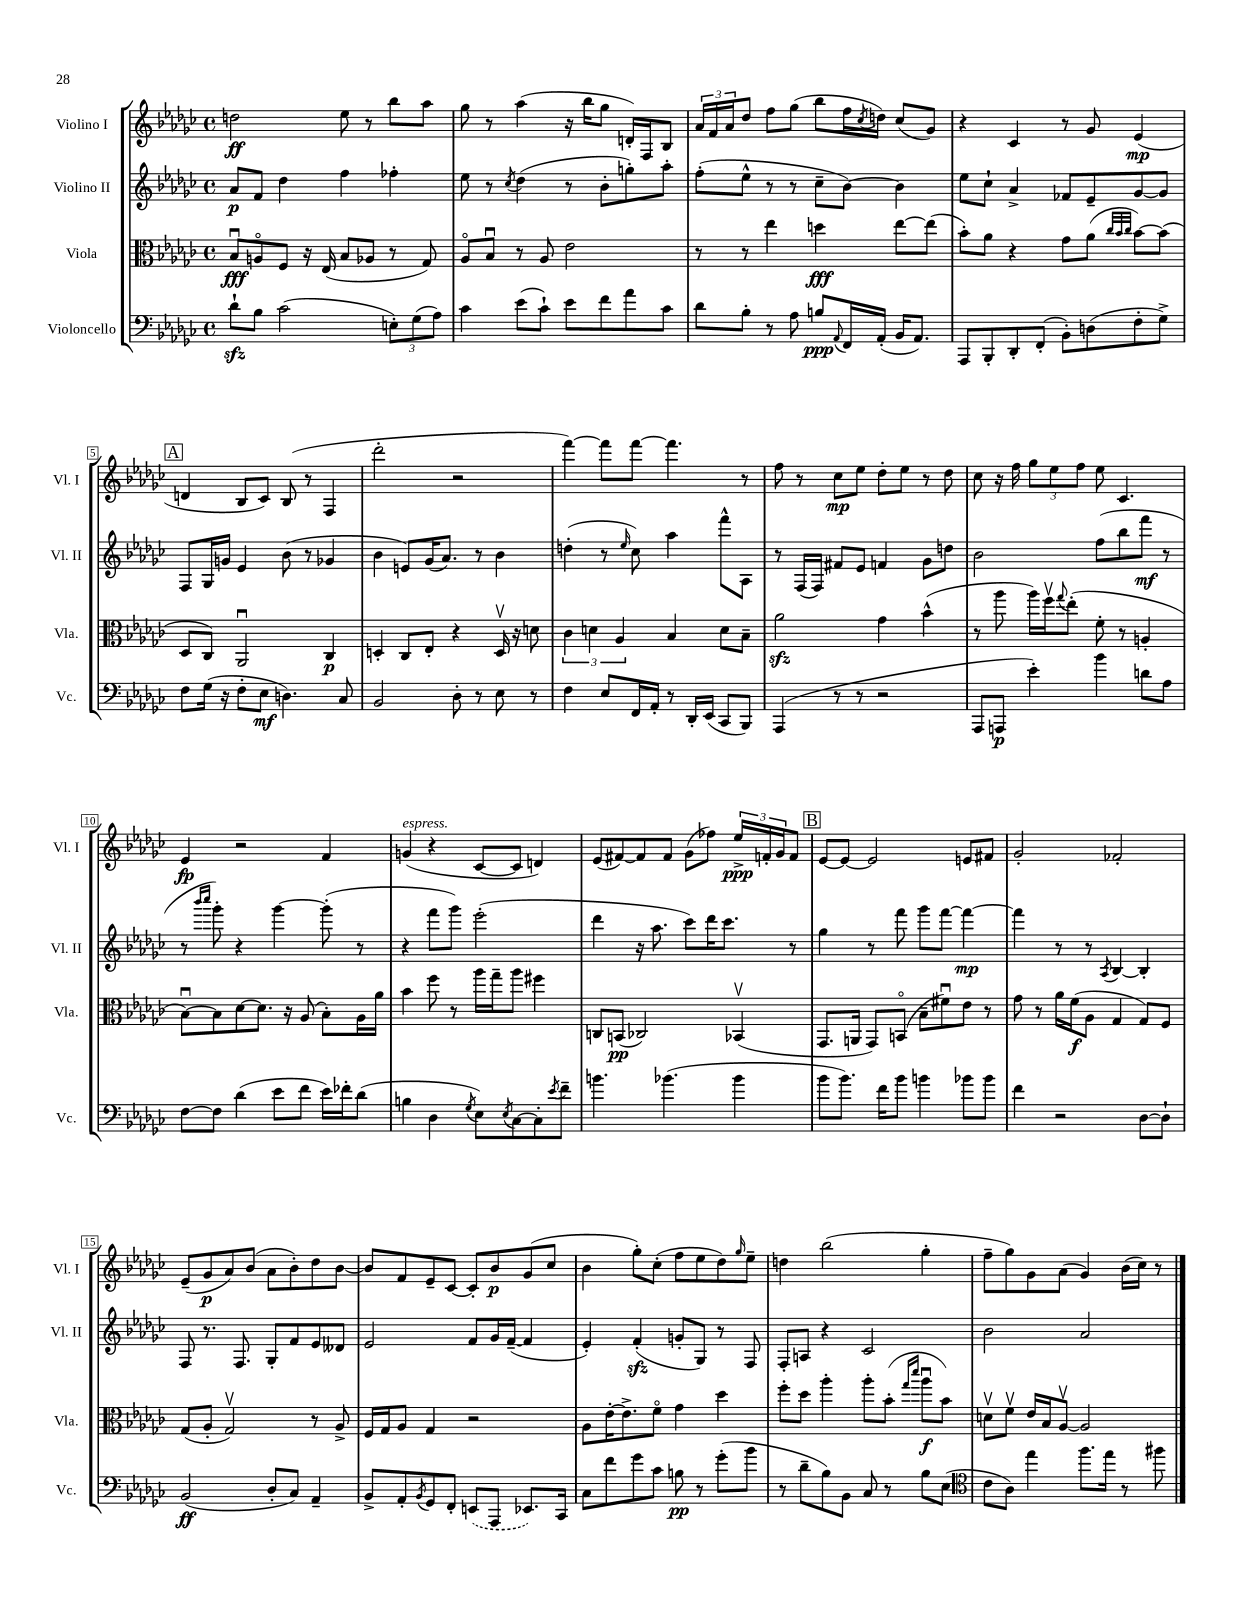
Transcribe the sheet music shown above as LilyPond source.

<<
\new StaffGroup <<
\new Staff = "s0" \with { instrumentName = "Violino I" shortInstrumentName = "Vl. I" } {
    \clef treble \key ges \major \defaultTimeSignature \time 4/4
    d''2\ff ees''8 r8 bes''8 aes''8 |
    ges''8 r8 aes''4( r16 bes''16 ges''8 d'16-.) f16 bes8 |
    \tuplet 3/2 { aes'16 f'16 aes'16 } des''8 f''8 ges''8( bes''8 f''16 \acciaccatura { ces''8 } d''16) ces''8( ges'8) |
    r4 ces'4 r8 ges'8 ees'4\mp( |
    \mark \markup { \box "A" } d'4 bes8 ces'8) bes8( r8 f4 |
    des'''2-. r2 |
    f'''4~) f'''8 f'''8~ f'''4. r8 |
    f''8 r8 ces''8\mp ees''8 des''8-. ees''8 r8 des''8 |
    ces''8 r16 f''16 \tuplet 3/2 { ges''8 ees''8 f''8 } ees''8 ces'4. |
    ees'4\fp r2 f'4 |
    g'4^\markup { \italic "espress." }( r4 ces'8~ ces'8 d'4) |
    ees'8( fis'8~) fis'8 fis'8 ges'8( fes''8) \tuplet 3/2 { ees''16->\ppp f'16-. ges'16 } f'8 |
    \mark \markup { \box "B" } ees'8~ ees'8~ ees'2 e'8 fis'8 |
    ges'2-. fes'2-. |
    ees'8--( ges'8\p aes'8) bes'8( aes'8 bes'8-.) des''8 bes'8~ |
    bes'8 f'8 ees'8-- ces'8~ ces'8-. bes'8\p ges'8( ces''8 |
    bes'4 ges''8-.) ces''8-.( f''8 ees''8 des''8) \grace { ges''16 } ees''8-- |
    d''4 bes''2( ges''4-. |
    f''8-- ges''8) ges'8 aes'8( ges'4) bes'16( ces''16) r8 \bar "|." |
}
\new Staff = "s1" \with { instrumentName = "Violino II" shortInstrumentName = "Vl. II" } {
    \clef treble \key ges \major \defaultTimeSignature \time 4/4
    aes'8\p f'8 des''4 f''4 fes''4-. |
    ees''8 r8 \acciaccatura { ces''8 } des''4( r8 bes'8-. g''8-.) aes''8-. |
    f''8-.( ees''8-^ r8 r8 ces''8-- bes'8~) bes'4 |
    ees''8 ces''8-! aes'4-> fes'8 ees'8-- ges'8~ ges'8 |
    \mark \markup { \box "A" } f8 ges16 g'16 ees'4 bes'8( r8 ges'4 |
    bes'4 e'8) ges'16( aes'8.) r8 bes'4 |
    d''4-.( r8 \grace { ees''16 } ces''8) aes''4 f'''8-^ aes8 |
    r8 f16( f16) fis'8 ees'8 f'4 ges'8 d''8 |
    bes'2 f''8( bes''8 f'''8\mf r8 |
    r8 \grace { bes'''16 ces''''16 } ges'''8-.) r4 ges'''4~ ges'''8-.( r8 |
    r4 f'''8 ges'''8) ees'''2-.( |
    des'''4 r16 aes''8. ces'''8) des'''16 ces'''8. r8 |
    \mark \markup { \box "B" } ges''4 r8 f'''8 ges'''8 f'''8~ f'''4~\mp |
    f'''4 r8 r8 \acciaccatura { aes8 } bes4~ bes4-. |
    f8 r8. f8. ges8-. f'8 ees'8 deses'8 |
    ees'2 f'8 ges'16 f'16~--( f'4 |
    ees'4-.) f'4-.\sfz( g'8-. ges8) r8 f8 |
    f8-. a8 r4 ces'2 |
    bes'2 aes'2 \bar "|." |
}
\new Staff = "s2" \with { instrumentName = "Viola" shortInstrumentName = "Vla." } {
    \clef alto \key ges \major \defaultTimeSignature \time 4/4
    bes8\downbow\fff a8\flageolet f8 r16 ees16( bes8 aes8 r8 ges8) |
    aes8\flageolet bes8\downbow r8 aes8 ees'2 |
    r8 r8 ees''4 d''4\fff ees''8~ ees''8( |
    bes'8-.) aes'8 r4 ges'8 aes'8( \grace { ces''32 bes'32 ces''32 } bes'8~) bes'8( |
    \mark \markup { \box "A" } des8 ces8) aes,2\downbow ces4\p |
    d4-. ces8 ees8-. r4 d16\upbow r16 d'8 |
    \tuplet 3/2 { ces'4 d'4 aes4 } bes4 d'8 bes8-- |
    aes'2\sfz ges'4 bes'4-^( |
    r8 aes''8 aes''16) f''16\upbow \appoggiatura { ges''8 } ees''8-.( f'8-. r8 a4-. |
    bes8~\downbow) bes8 des'8~ des'8. r16 aes8( bes8-.) aes16 aes'16 |
    bes'4 f''8 r8 aes''16 ges''16-- aes''8 fis''4 |
    c8 b,8\pp( ces2) bes,4\upbow( |
    \mark \markup { \box "B" } ges,8. a,16 ges,8) b,8\flageolet( bes8-- fis'8\downbow) ees'8 r8 |
    ges'8 r8 aes'16 f'16\f( aes8 ges4 ges8) f8 |
    ges8( aes8-. ges2\upbow) r8 aes8-> |
    f16 ges16 aes8 ges4 r2 |
    aes8 ees'16~-. ees'8.-> f'8\flageolet ges'4 des''4 |
    f''8-. des''8 aes''4-. aes''8-. bes'8-.( \grace { ges''16 des'''16 } aes''8\downbow\f bes'8) |
    d'8\upbow f'8\upbow ees'16 bes16 aes8~\upbow aes2 \bar "|." |
}
\new Staff = "s3" \with { instrumentName = "Violoncello" shortInstrumentName = "Vc." } {
    \clef bass \key ges \major \defaultTimeSignature \time 4/4
    des'8-!\sfz bes8 ces'2( \tuplet 3/2 { e8-.) ges8( aes8) } |
    ces'4 ees'8( ces'8-!) ees'8 f'8 aes'8 ces'8 |
    des'8 bes8-. r8 aes8 b8\ppp \appoggiatura { aes,8 } f,16 aes,16-.( bes,16 aes,8.) |
    aes,,8 bes,,8-. des,8-. f,8-.( bes,8-.) d8( f8-. ges8->) |
    \mark \markup { \box "A" } f8 ges16( r16 f8-. ees8\mf d4.) ces8 |
    bes,2 des8-. r8 ees8 r8 |
    f4 ees8 f,16 aes,16-. r8 des,16-. ees,16( ces,8 bes,,8) |
    aes,,4( r8 r8 r2 |
    aes,,8 a,,8\p ees'4-.) bes'4 d'8 aes8 |
    f8~ f8 des'4( ees'8 f'8 ees'16) fes'16-. des'8( |
    b4 des4 \acciaccatura { ges8 } ees8) \acciaccatura { ees8 } ces8~ ces8-. \acciaccatura { ees'8 } f'8-- |
    b'4. bes'4.( bes'4 |
    \mark \markup { \box "B" } bes'8 bes'8.) f'16 bes'8 b'4 bes'8 bes'8 |
    f'4 r2 des8~ des8-! |
    bes,2\ff( des8-. ces8) aes,4-- |
    bes,8-> aes,8-. \acciaccatura { bes,8 } ges,8 f,8-. \once \slurDashed e,8( aes,,8 ees,8.) ces,16 |
    ces8 f'8 ges'8 ces'8 b8\pp r8 ges'8-.( bes'8 |
    r8 des'8-- bes8) bes,8 ces8 r8 bes8 ees8( |
    \clef tenor ces'8 aes8) ees''4 f''8. ees''16 r8 fis''8 \bar "|." |
}
>>
>>
\layout { \context { \Score \override BarNumber.stencil = #(make-stencil-boxer 0.1 0.3 ly:text-interface::print) } }
